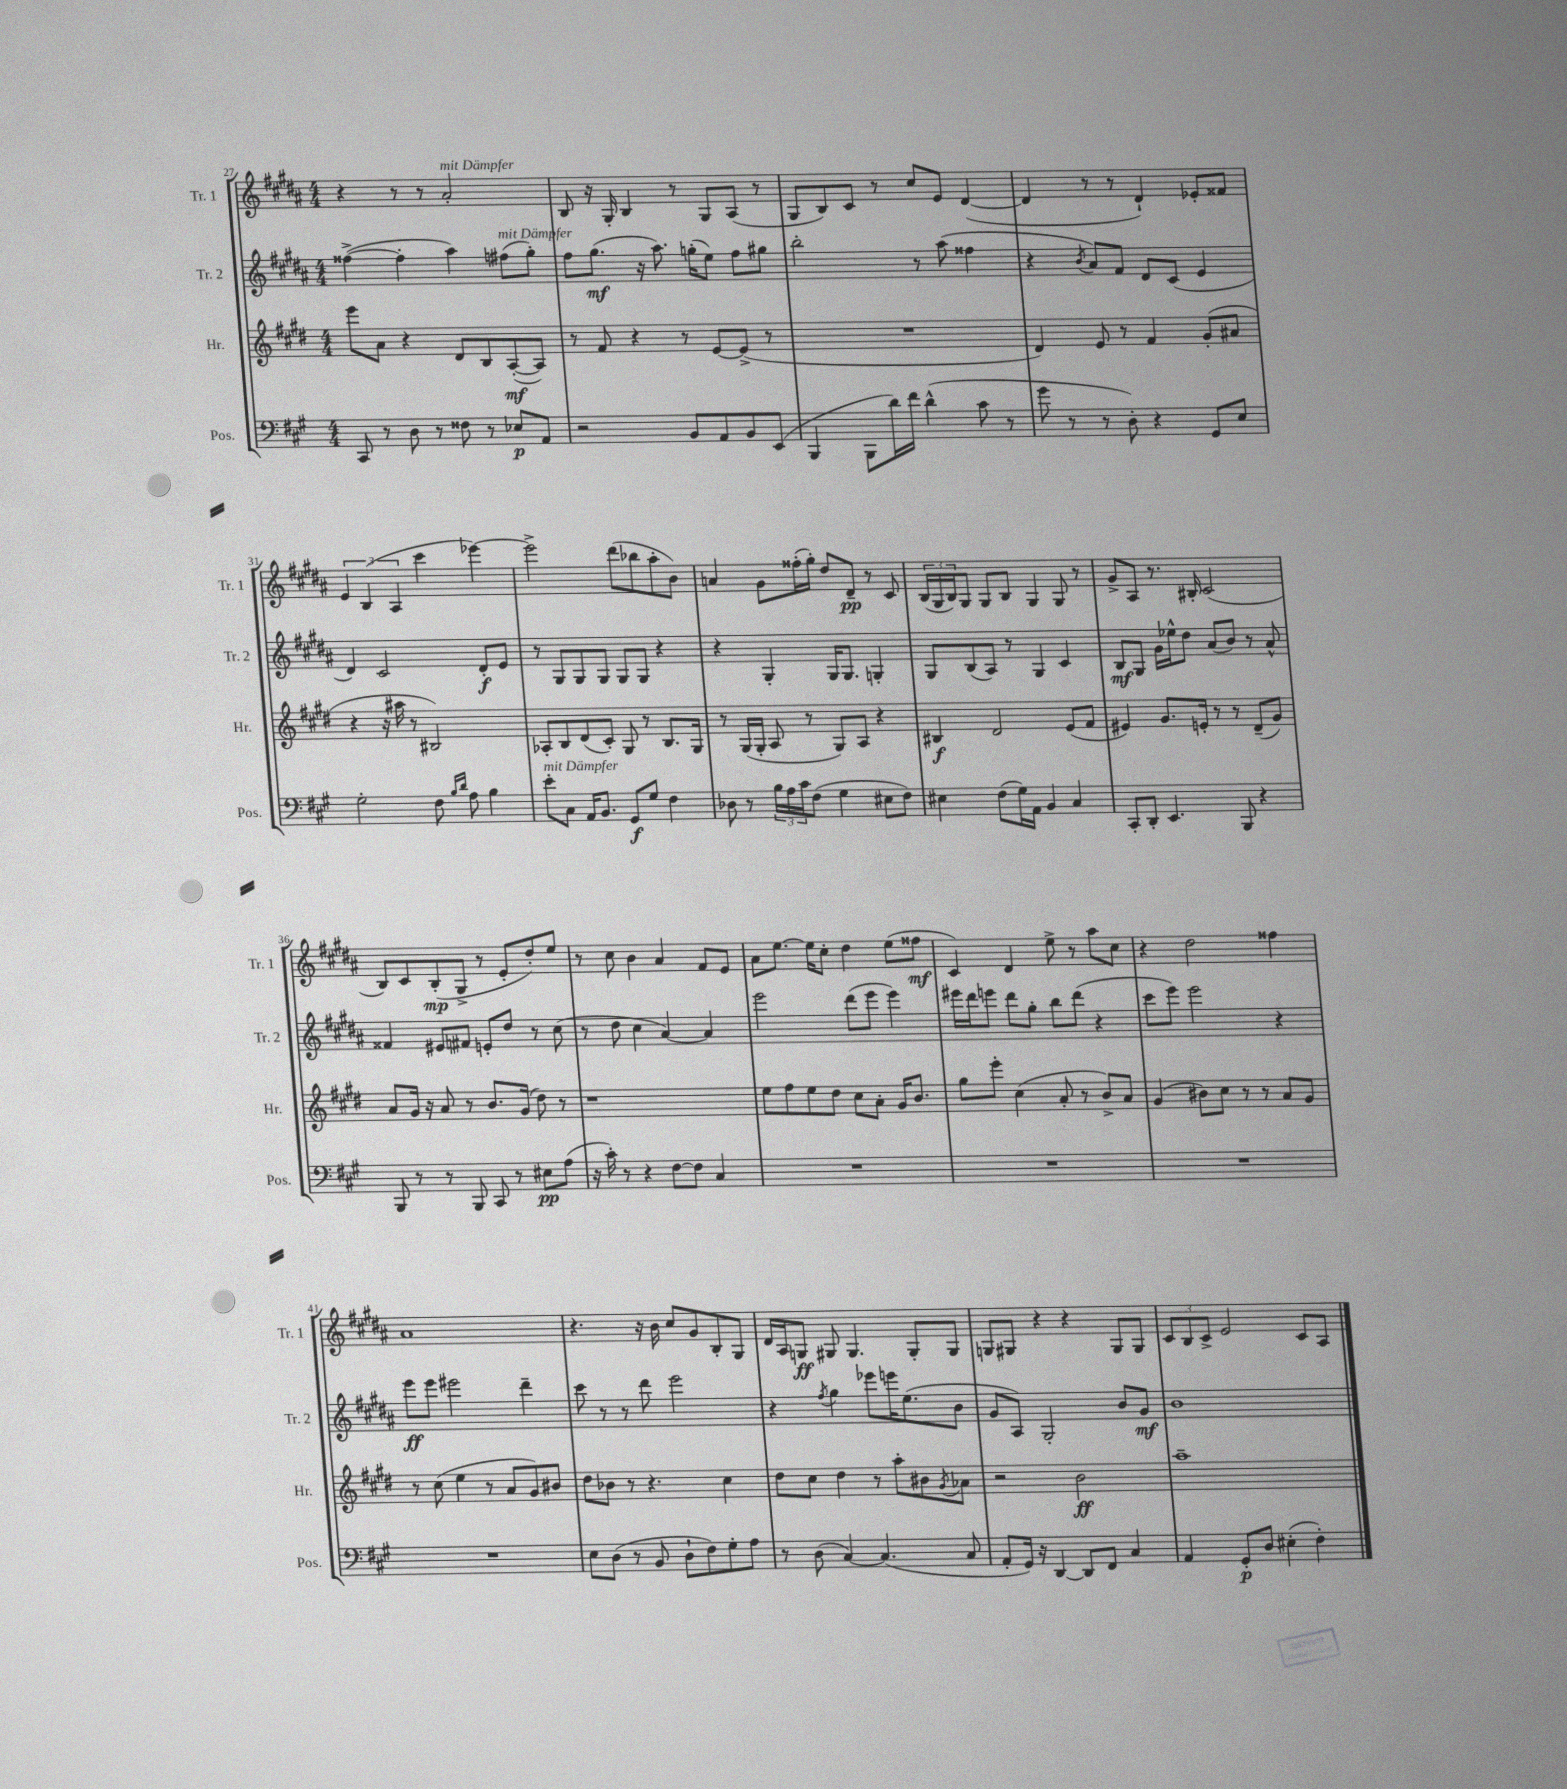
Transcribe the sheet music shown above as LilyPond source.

<<
\new StaffGroup <<
\new Staff = "s0" \with { instrumentName = "Tr. 1" shortInstrumentName = "Tr. 1" } {
    \clef treble \key b \major \numericTimeSignature \time 4/4
    r4 r8 r8 ais'2-.^\markup { \italic "mit Dämpfer" } |
    b8 r16 gis16-. b4 r8 gis8 ais8( r8 |
    gis8 b8) cis'8 r8 cis''8 e'8 dis'4~( |
    dis'4 r8 r8 dis'4-!) ees'8-. fisis'8 |
    \tuplet 3/2 { e'4 b4( ais4 } cis'''4 ees'''4~) |
    ees'''2-> dis'''8( bes''8 ais''8-. b'8) |
    a'4 gis'8 fisis''16-.( gis''16-.) dis''8 dis'8--\pp r8 cis'8 |
    \tuplet 3/2 { b16( gis16 b16) } gis8 gis8 b8 gis4 gis8 r8 |
    gis'8-> ais8 r8. bis16-. cis'2( |
    b8) cis'8 b8-.\mp( gis8-> r8 e'8-. dis''8-.) e''8 |
    r8 cis''8 b'4 ais'4 fis'8 e'8 |
    ais'8 e''8.~ e''16 cis''8-. dis''4 e''8( fisis''8\mf |
    cis'4) dis'4 e''8-> r8 ais''8 cis''8 |
    r4 dis''2 fisis''4 |
    ais'1 |
    r4. r16 b'16 cis''8 gis'8 b8-. gis8 |
    dis'16 ais16 g8\ff gis8 gis4. gis8-. gis8 |
    g8 gis8 r4 r4 gis8 gis8 |
    \tuplet 3/2 { cis'8 b8 cis'8-> } e'2 cis'8 ais8 \bar "|." |
}
\new Staff = "s1" \with { instrumentName = "Tr. 2" shortInstrumentName = "Tr. 2" } {
    \clef treble \key b \major \numericTimeSignature \time 4/4
    fisis''4~->( fisis''4-. ais''4) fis''8^\markup { \italic "mit Dämpfer" }( gis''8-.) |
    fis''8 gis''8.\mf( r16 ais''8.) g''16-.( e''8) fis''8 gis''8 |
    b''2-. r8 ais''8( fisis''4 |
    r4 \acciaccatura { b'8 } ais'8) fis'8 dis'8 cis'8( e'4 |
    dis'4) cis'2 dis'8-.\f e'8 |
    r8 gis8 gis8 gis8 gis8 gis8 r4 |
    r4 gis4-. gis16 gis8. g4-. |
    gis8 b8( ais8) r8 gis4 cis'4 |
    b8\mf gis8 gis'16 ees''16-^ dis''8 ais'8( b'8) r8 ais'8-^ |
    fisis'4 eis'8 fis'8 e'8-. dis''8 r8 cis''8( |
    r8 dis''8 cis''4 ais'4~) ais'4 |
    e'''2 dis'''8( e'''8 e'''4) |
    eis'''16 dis'''16 e'''8 dis'''8 gis''8-. b''8 dis'''8( r4 |
    cis'''8 e'''8) e'''2 r4 |
    e'''8\ff e'''8 eis'''2 dis'''4-- |
    cis'''8 r8 r8 dis'''8 e'''2 |
    r4 \acciaccatura { fis''8 } gis''4 ees'''8 e'''16 e''8.( b'8 |
    gis'8 ais8) gis2-. b'8 gis'8\mf |
    b'1 \bar "|." |
}
\new Staff = "s2" \with { instrumentName = "Hr." shortInstrumentName = "Hr." } {
    \clef treble \key e \major \numericTimeSignature \time 4/4
    e'''8 a'8 r4 dis'8 b8 a8~-.\mf( a8) |
    r8 fis'8 r4 r8 e'8~ e'8->( r8 |
    R1 |
    dis'4) e'8 r8 fis'4 gis'8-.( ais'8 |
    r4 r16 ais''16 r8 bis2) |
    aes8-. b8 dis'8( cis'8-.) gis8 r8 b8. gis16 |
    r8 gis16( gis16-. a8 r8 gis8) a8 r4 |
    bis4\f dis'2 e'8( fis'8 |
    eis'4) gis'8. e'16-. r8 r8 dis'8--( gis'8) |
    a'8 gis'16 r16 a'8 r8 b'8. gis'16( dis''8) r8 |
    r1 |
    e''8 fis''8 e''8 dis''8 cis''8 a'8-. gis'16 b'8. |
    gis''8 e'''8-. cis''4( a'8-. r8 b'8->) a'8 |
    gis'4( bis'8) cis''8 r8 r8 a'8 gis'8 |
    r8 cis''8( e''4 r8 a'8 gis'8) bis'8 |
    dis''8 bes'8 r8 r4. cis''4 |
    dis''8 cis''8 dis''4 r8 a''8-. bis'8 \acciaccatura { gis'8 } aes'8 |
    r2 b'2\ff |
    a''1-- \bar "|." |
}
\new Staff = "s3" \with { instrumentName = "Pos." shortInstrumentName = "Pos." } {
    \clef bass \key a \major \numericTimeSignature \time 4/4
    cis,8 r8 d8 r8 fisis8 r8 ees8\p a,8 |
    r2 b,8 a,8 b,8 e,8( |
    b,,4 b,,8 d'16) fis'16 d'4-^( cis'8 r8 |
    gis'8 r8 r8 d8-.) r4 gis,8 e8 |
    gis2-. fis8 \grace { b16 d'16 } a8 b4 |
    e'8-.^\markup { \italic "mit Dämpfer" } cis8 a,16 b,8. gis,8\f gis8 fis4 |
    des8 r8 \tuplet 3/2 { b16 a16 cis'16 } fis8( gis4 eis8 fis8) |
    eis4 fis8( gis16) a,16 b,4 cis4 |
    cis,8-. d,8-. e,4. b,,8 r4 |
    b,,8 r8 r8 b,,8 cis,8 r8 eis8\pp a8( |
    r16 cis'16-.) r8 r4 fis8~ fis8 cis4 |
    R1 |
    R1 |
    R1 |
    R1 |
    e8 d8( r8 b,8 d8-! fis8) gis8-. a8 |
    r8 d8( cis4~) cis4.( cis8 |
    a,8-. gis,16) r16 d,4~ d,8 fis,8 cis4 |
    a,4 gis,8-.\p d8 eis4-.( fis4-.) \bar "|." |
}
>>
>>
\layout { \context { \Score currentBarNumber = #27 } }
